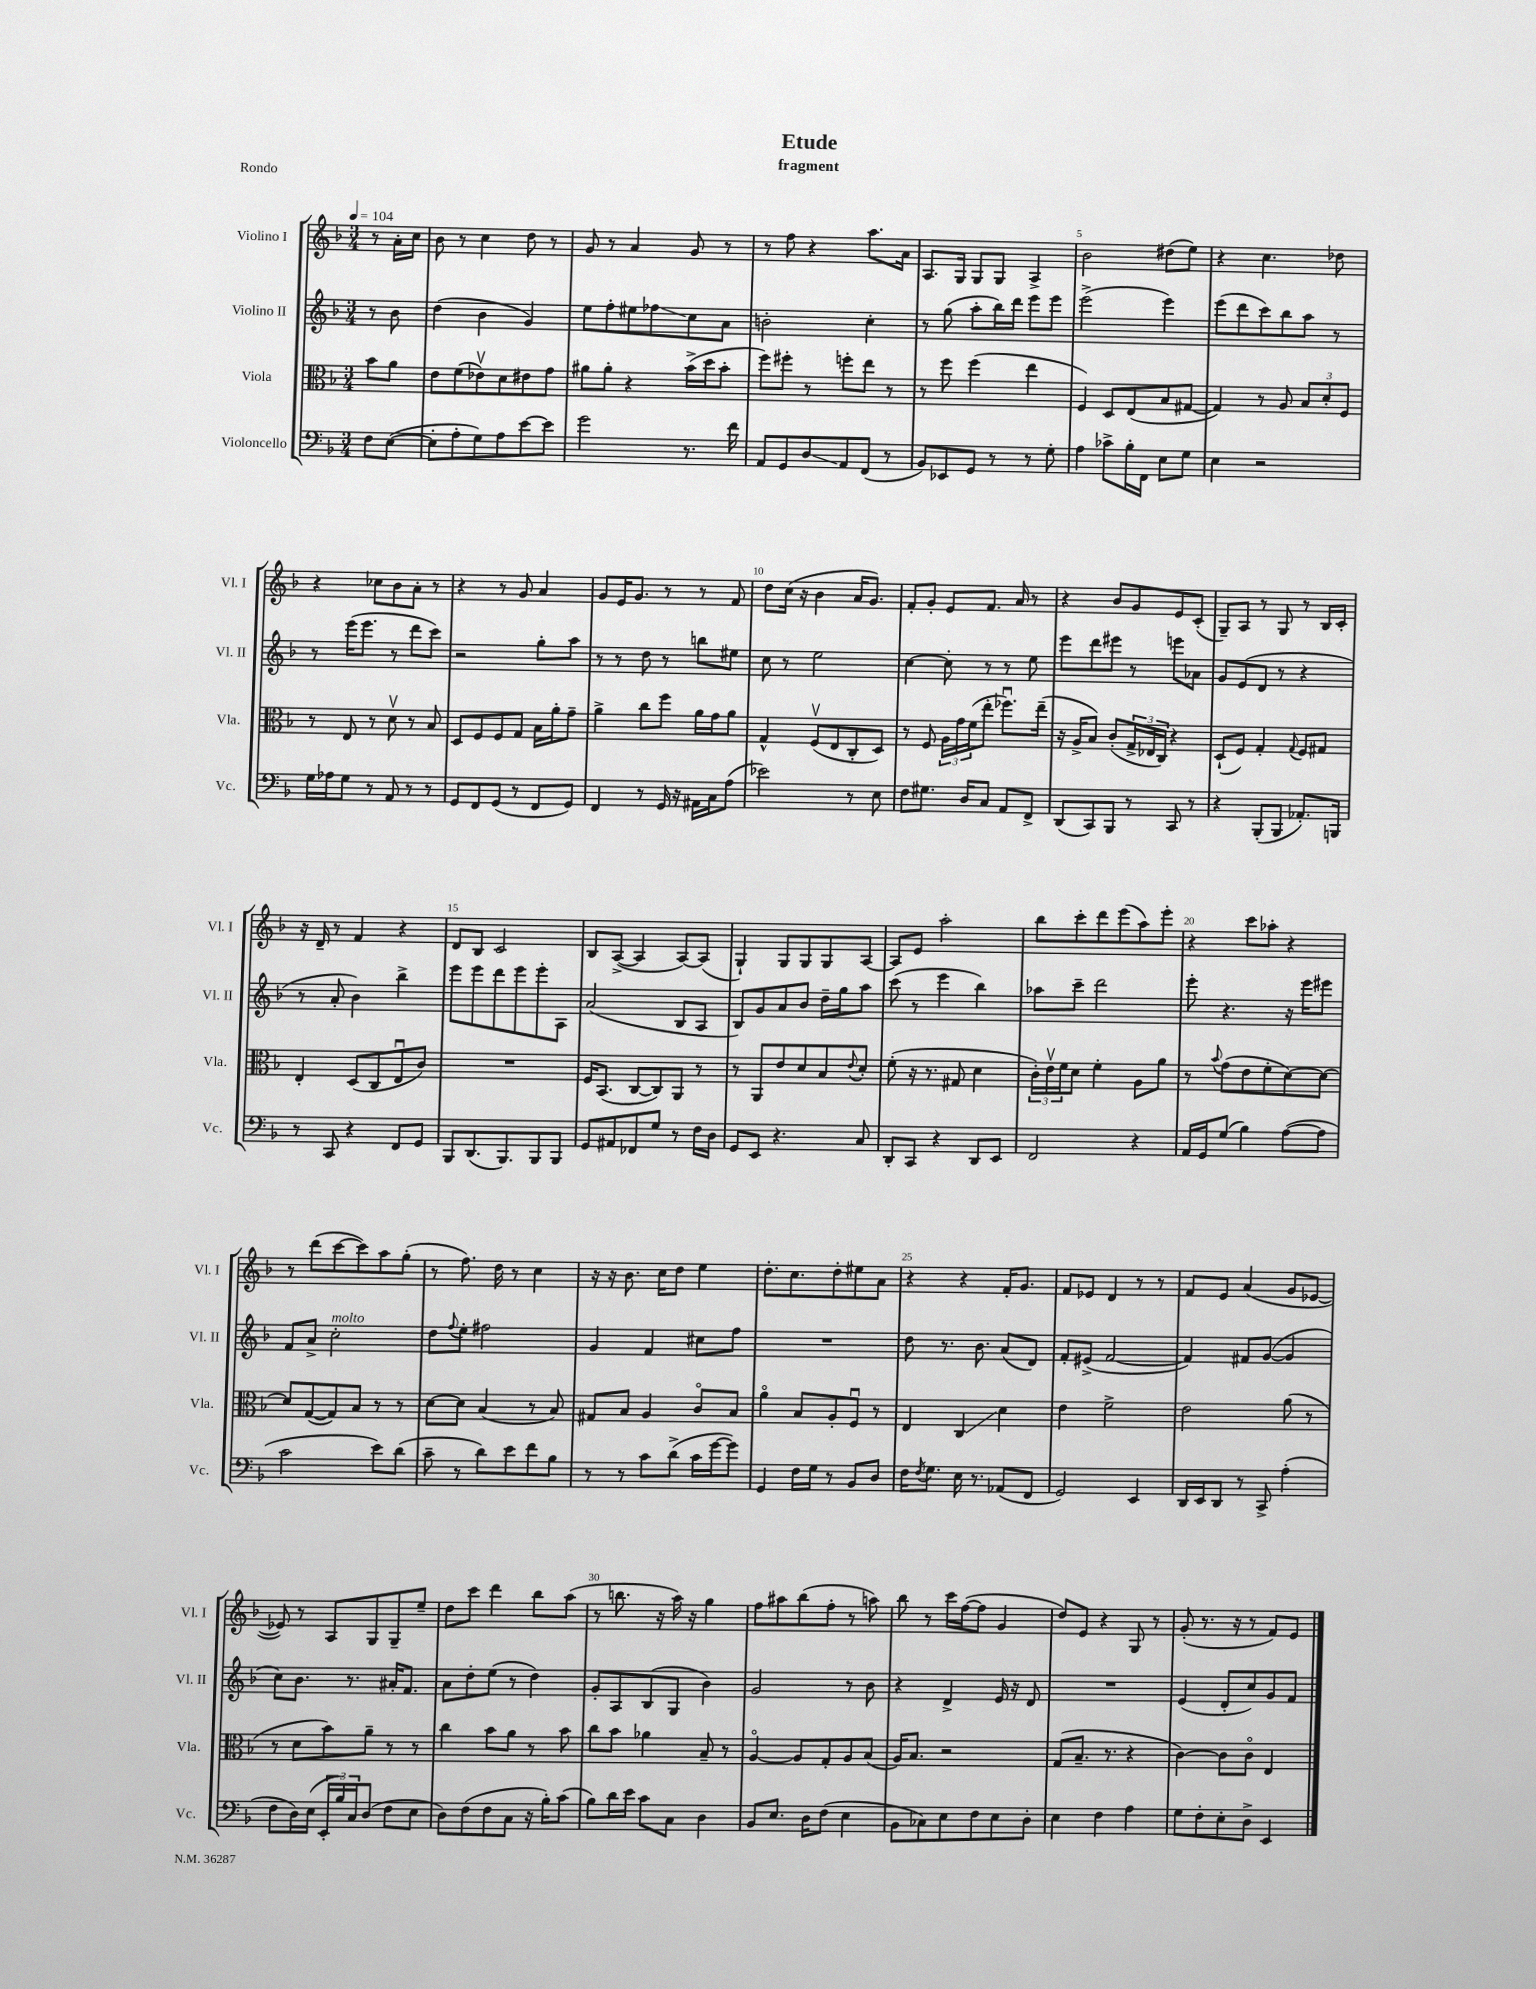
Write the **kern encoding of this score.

**kern	**kern	**kern	**kern
*staff4	*staff3	*staff2	*staff1
*clefF4	*clefC3	*clefG2	*clefG2
*k[b-]	*k[b-]	*k[b-]	*k[b-]
*M3/4	*M3/4	*M3/4	*M3/4
*MM104	*MM104	*MM104	*MM104
8F\L	8b-\L	8r	8r
([8E\J	8a\J	8b-\	16a'\LL
.	.	.	16cc\JJ
=	=	=	=
8E'\]L	8e\L	(4dd\	8b-\
8A'\	(8f\	.	8r
8G\)	8e-v\)	4b-\	4cc\
8A\	8d\	.	.
[8e\	8e#\	4g/)	8dd\
8e\]J	8g\J	.	8r
=	=	=	=
2g\	8a#\L	8ee\L	8g/
.	8a#'\J	8ff'\	8r
.	4r	8ee#\	4a/
.	.	8ff-\	.
8.r	(16b-^\LL	8cc\	8g/
.	16dd\J	.	.
.	8b-'\J	8a\J	8r
16f\	.	.	.
=	=	=	=
8AA/L	8ff\L)	2b'\	8r
8GG/	8ff#'\J	.	8ff\
8D/	8r	.	4r
8AA/	8ff'\L	.	.
(8FF/J	8ee\J	4cc'\	8.aa\L
8r	8r	.	.
.	.	.	16a\Jk
=	=	=	=
8BB-/L)	8r	8r	8.A/L
8EE-/	8ff\	(8gg\	.
.	.	.	16G/Jk
8GG/J	(4ff\	8aa'\L	8G/L
8r	.	16bb-\L)	8G/J
.	.	16ddd\JJ	.
8r	4ee\	8eee\L	4A^/
8G'\	.	8eee\J	.
=	=	=	=
4A\	4F/)	(2eee^\	2b-\
8c-^\L	8D/L	.	.
16B-'\L	(8E/	.	.
16FF\JJ	.	.	.
8E\L	8B-/	4eee\)	(8dd#\L
8G\J	[8G#/J	.	8ee\J)
=	=	=	=
4E\	4G#/])	(8eee\L	4r
.	.	8ddd\	.
2r	8r	8ccc\)	4.cc\
.	8A/	8bb-\	.
.	12B-/L	8aa\J	.
.	12d'/	.	.
.	.	8r	8dd-\
.	12F/J	.	.
=	=	=	=
16G\LL	8r	8r	4r
16A-\J	.	.	.
8G\J	8E/	(16eee\LK	.
.	.	8.eee\J	.
8r	8r	.	8cc-\L
8AA/	8dv\	8r	8b-\
8r	8r	8ddd\L	8a'\J
8r	8B-/	8ccc\J)	8r
=	=	=	=
8GG/L	8D/L	2r	4r
8FF/	8F/	.	.
(8GG/J	8F/	.	8r
8r	8G/J	.	8g/
8FF/L	16B-\LL	8gg'\L	4a/
.	16a'\J	.	.
8GG/J)	8g~\J	8aa\J	.
=	=	=	=
4FF/	4a^\	8r	8g/L
.	.	8r	16e/K
.	.	.	8.g/J
8r	8cc\L	8dd\	.
16GG/	8ff\J	8r	8r
16r	.	.	.
16AA#\LL	16a\LL	8bb\L	8r
16C\J	16g\J	.	.
(8A\J	8a\J	8ee#\J	8f/
=	=	=	=
2e-\)	4G^^/	8cc\	8dd\L
.	.	8r	(16cc\Jk
.	.	.	16r
.	(8Fv/L	2ee\	4b-\
.	8E/	.	.
8r	8C'/	.	16a/LK
.	.	.	8.g/J)
8E\	8D/J)	.	.
=	=	=	=
8F\L	8r	[4cc\	8f'/L
8.G#\J	8F/	.	8g'/J
.	24A\LL	8cc'\]	8e/L
.	24g\	.	.
16D/LK	.	.	.
.	(24f\J	.	.
8C/J	8ee'\J	8r	8.f/J
8AA/L	8.ff-u\L)	8r	.
.	.	.	16a/
8FF^/J	.	8ee\	8r
.	(16ee~\Jk	.	.
=	=	=	=
(8DD/L	16r	8eee\L	4r
.	16A^/LK	.	.
8CC/)	8B-/J)	8ddd\	.
8BBB-/J	(8c'/L	8eee#\J	8b-/L
8r	24G^/L	8r	8g/
.	24E-/	.	.
.	24C/JJ)	.	.
8CC/	4r	8eee\L	8e/
8r	.	8a-\J	(8c'/J
=	=	=	=
4r	(8D`/L	8g/L	8G~/L)
.	8F/J)	(8e/	8A/J
(8BBB-'/L	4G'/	8d/J	8r
8BBB-/J	.	8r	8G/
.	8qqG/	.	.
8.AA-'/L)	8F/L	4r	8r
.	8G#/J	.	16B-/LL
16BBB/Jk	.	.	16c'/JJ
=	=	=	=
8r	4E'/	8r	16r
.	.	.	16d~/
8CC/	.	8a'/	8r
4r	(8D/L	4b-\)	4f/
.	8C/	.	.
8FF/L	8Eu/	4bb-^\	4r
8GG/J	8c/J)	.	.
=	=	=	=
8BBB-/L	2.r	8eee\L	8d/L
(8.DD/	.	8eee\	8B-/J
.	.	8ddd\	2c/
8.BBB-/)	.	.	.
.	.	8eee\	.
8BBB-/	.	8eee'\	.
8BBB-/J	.	8A\J	.
=	=	=	=
8GG/L	16F/LK	(2a/	8B-/L
.	(8.BB-/J	.	.
8AA#/	.	.	([8A^/J
8FF-/	[8C/L	.	4A/]
8G/J	8C/])	.	.
8r	8AA/J	8B-/L	[8A/L)
16F\LL	8r	8A/J	(8A/]J
16D\JJ	.	.	.
=	=	=	=
8GG/L	8r	8B-/L)	4G`/)
8EE/J	8AA/L	8g/	.
4.r	8e/	8a/	8G/L
.	8d/	8b-/J	8G/
.	8B-/	16dd~\LL	8G/
.	.	16gg\J	.
.	8qqe/	.	.
8C/	8d'/J	8aa\J	[8A/J
=	=	=	=
8DD'/L	(8f'\	(8ccc\	8A/]L
8CC/J	16r	8r	8e/J
.	8.r	.	.
4r	.	4eee\	2aa'\
.	8G#/	.	.
8DD/L	4d\	4bb-\)	.
8EE/J	.	.	.
=	=	=	=
2FF/	24c'\LL)	8aa-\L	8bb-\L
.	24ev\	.	.
.	24f\J	.	.
.	8d\J	8ccc~\J	8ccc'\
.	4f'\	2ddd\	8ddd\
.	.	.	(8eee\
4r	8A\L	.	8aa\)
.	8a\J	.	8eee'\J
=	=	=	=
16AA/LL	8r	8eee'\	4r
16GG/J	.	.	.
.	8qqb-/	.	.
(8G/J	(8g\L	4.r	.
4B-\)	8e\	.	8ccc\L
.	8f'\	.	8aa-'\J
([8A\L	[8d\)	16r	4r
.	.	16eee\LK	.
8A\]J	8d\_J	8eee#\J	.
=	=	=	=
2c\	8d/]L	8f/L	8r
.	([8G/	8a^/J	(8ddd\L
.	8G/])	2cc'\	[8ccc\
.	8B-/J	.	8ccc\])
8e\L)	8r	.	8aa\
(8d\J	8r	.	(8gg'\J
=	=	=	=
8c~\	[8d\L	8dd\L	8r
.	.	8qqff/	.
8r	8d\]J	8ee'\J	8.ff\)
8d\L)	(4B-/	2ff#\	.
.	.	.	16dd\
8e\	.	.	8r
8f\	8r	.	4cc\
8B-\J	8B-/)	.	.
=	=	=	=
8r	8G#/L	4g/	16r
.	.	.	16r
8r	8B-/J	.	8.b-\
8c\L	4A/	4f/	.
.	.	.	16cc\LK
(8d^\J	.	.	8dd\J
16c\LL	8co/L	8cc#\L	4ee\
[16g\J	.	.	.
8g\]J)	8B-/J	8ff\J	.
=	=	=	=
4GG/	4ao\	2.r	8.dd'\L
.	.	.	8.cc\
16F\LL	8B-/L	.	.
16G\JJ	.	.	.
8r	8A'/	.	8dd'\
8BB-/L	8Fu/J	.	8ee#\
8D/J	8r	.	8a\J
=	=	=	=
16F\LK	4E/	8dd\	4r
8qF/	.	.	.
8.G\J	.	.	.
.	.	8.r	.
16E\	4C/	.	4r
8.r	.	8.b-\	.
(8AA-/L	4d\	(8a/L	16f'/LK
.	.	.	8.g/J
8FF/J	.	8d/J)	.
=	=	=	=
2GG/)	4e\	8f'/L	8f/L
.	.	(8e#^/J	8e-/J
.	2f^\	[2f/	4d/
4EE/	.	.	8r
.	.	.	8r
=	=	=	=
16DD/LL	2e\	4f/])	8f/L
16EE/J	.	.	.
8DD/J	.	.	8e/J
8r	.	8f#/L	(4a/
8CC^/	.	([8g/J	.
(4A'\	(8a\	4g/]	8g/L
.	8r	.	[8e-/J
=	=	=	=
8F\L	8r	8cc\L)	8e-/])
16D\L)	8d\L	8.b-\J	8r
(16E\JJ	.	.	.
24EE'/LL	8b-\)	.	8A/L
24B-/)	.	.	.
.	.	8.r	.
24C/J	.	.	.
(8D/J	8a~\J	.	8G/
8F\L	8r	16a#'/LK	8G~/
.	.	8.f/J	.
8E\J	8r	.	8ee~/J
=	=	=	=
8D\L)	4cc\	8a\L	8dd\L
(8F\	.	8dd'\	8ccc\J
8F\	8b-\L	(8ee\J	4ddd\
8C\J	8a\J	8r	.
16r	8r	4dd\)	8bb-\L
16B-'\LK)	.	.	.
(8c\J	8b-\	.	(8aa\J
=	=	=	=
8B-\L)	8cc\L	8g'/L	8r
16d\L	8b-\J	8A/	8.bb\
16e\JJ	.	.	.
8c\L	4a-\	(8B-/	.
.	.	.	16r
8C\J	.	8G/J	16aa\)
.	.	.	16r
4D\	8B-~/	4b-\)	4gg\
.	8r	.	.
=	=	=	=
8BB-/L	[4Ao/	2g/	8ff\L
8.E/J	.	.	8aa#\
.	8A/]L	.	(8bb-\
16D\LK	.	.	.
(8F\J	8G'/	.	8ff'\J
4E\	8A/	8r	8r
.	(8B-/J	8b-\	8aa\)
=	=	=	=
8BB-\L	16A/LK)	4r	8bb-\
.	8.B-/J	.	.
8C-\)	.	.	8r
8E\	2r	4d^/	16ccc\LL
.	.	.	([16ff\J
8F\	.	.	8ff\]J
8E\	.	16e/	4g/
.	.	16r	.
8D'\J	.	8d/	.
=	=	=	=
4E\	(8G/L	2.r	8dd/L)
.	8.B-~/J	.	8e/J
4F\	.	.	4r
.	8.r	.	.
4A\	4r	.	8G/
.	.	.	8r
=	=	=	=
8G\L	[4c\)	(4e/	(8g'/
8F'\	.	.	8.r
8E'\	8c\]L	8d'/L	.
.	.	.	16r
8D^\J	8co\J	8cc/)	8r
4EE/	4E/	8g/	8f/L)
.	.	8f/J	8e/J
==	==	==	==
*-	*-	*-	*-
